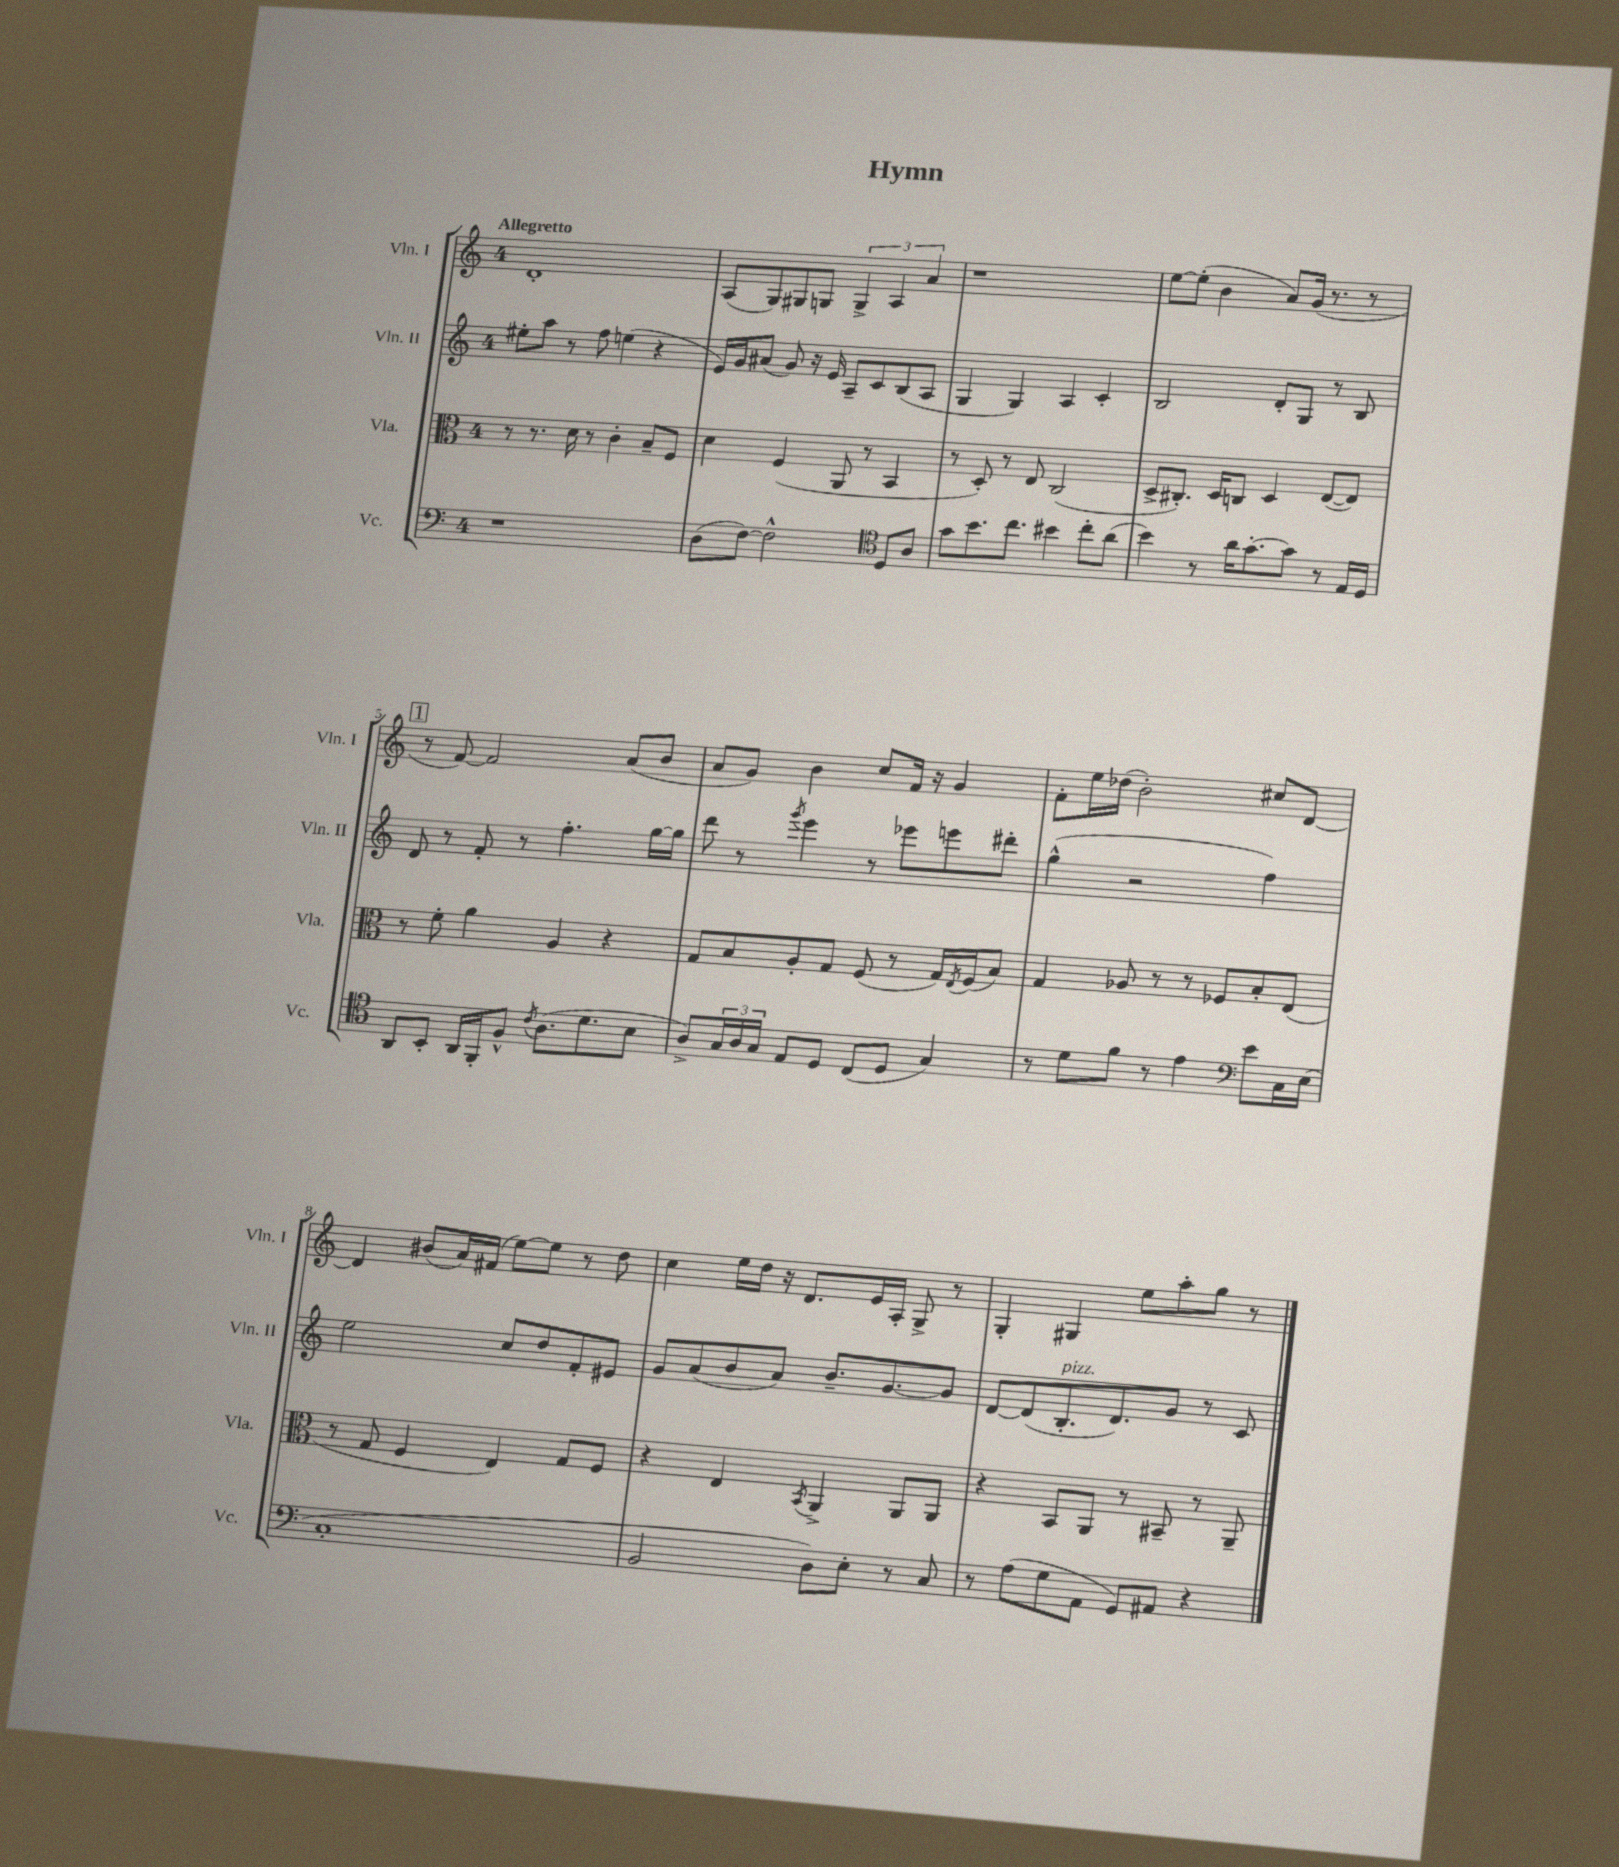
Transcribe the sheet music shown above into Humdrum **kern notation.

**kern	**kern	**kern	**kern
*staff4	*staff3	*staff2	*staff1
*clefF4	*clefC3	*clefG2	*clefG2
*k[]	*k[]	*k[]	*k[]
*M4/4	*M4/4	*M4/4	*M4/4
1r	8r	8ee#'	1d'
.	8.r	8aa	.
.	.	8r	.
.	16d	.	.
.	8r	8ff	.
.	4c'	(4ee	.
.	8B~	4r	.
.	8F	.	.
=	=	=	=
(8D	4d	16e)	(8A
.	.	16g	.
[8F)	.	(8a#	8G)
2F^^]	(4F	8g)	8G#
.	.	16r	8G
.	.	16e	.
.	8AA	8A~	6G^
.	8r	8c	.
.	.	.	6A
*clefC4	*	*	*
8D	4BB	(8B	.
.	.	.	6a
8A	.	8A	.
=	=	=	=
8g	8r	4G	1r
8.b	8D')	.	.
.	8r	4G)	.
8.cc	.	.	.
.	8E	.	.
4b#	(2C	4A	.
8cc'	.	4c'	.
(8a	.	.	.
=	=	=	=
4b)	8D^	2B	[8ee
.	8.C#')	.	(8ee']
8r	.	.	4b
.	16D	.	.
16a	8C	.	.
[8.g'	.	.	.
.	4D	8d'	8a)
8g]	.	8G	(16g
.	.	.	8.r
8r	([8E	8r	.
16E	8E])	8B	8r
16D	.	.	.
=	=	=	=
8AA	8r	8d	8r
8BB'	8f'	8r	[8f)
16AA	4a	8f'	2f]
16FF'	.	.	.
8F^^	.	8r	.
8qc	.	.	.
(8.A	4A	4.ff'	.
8.d	.	.	.
.	4r	.	(8a
8B	.	[16gg	8b
.	.	16gg]	.
=	=	=	=
8A^)	8G	8ddd	8a
24G	8B	8r	8g)
24A	.	.	.
24G	.	.	.
.	.	8qggg	.
8E	8A'	4eee	4b
8D	8G	.	.
(8C	(8F	8r	8cc
8D	8r	8eee-	16f
.	.	.	16r
4G)	16G)	8eee	4g
.	8qE	.	.
.	(16F	.	.
.	8B)	8ddd#'	.
=	=	=	=
8r	4G	(4gg^^	8f'
8d	.	.	16ee
.	.	.	(16dd-
8f	8A-	2r	2b')
8r	8r	.	.
4e	8r	.	.
.	8F-	.	.
*clefF4	*	*	*
8e	8B'	4ff)	8cc#
16C	(8E	.	[8d
(16E	.	.	.
=	=	=	=
1C'	8r	2ee	4d]
.	8G	.	.
.	4F	.	(8b#
.	.	.	16a)
.	.	.	(16f#
.	4E)	8cc	[8ee)
.	.	8dd	8ee]
.	8G	8f'	8r
.	8F	8e#	8dd
=	=	=	=
2BB	4r	8g	4cc
.	.	(8a	.
.	4E	8b	16ee
.	.	.	16dd
.	.	8a)	16r
.	.	.	8.d
.	8qBB	.	.
8D)	4AA^	8.b~	.
8E'	.	.	16e
.	.	[8.g	16A'
8r	8AA	.	8G^
8C	8AA	8g]	8r
=	=	=	=
8r	4r	[8d	4G'
(8A	.	(8d]	.
8G	8BB	8.B'	4G#
8AA	8AA	.	.
.	.	8.d)	.
8GG)	8r	.	8ee
8AA#	8BB#~	8g	8aa'
4r	8r	8r	8gg
.	8AA~	8c	8r
==	==	==	==
*-	*-	*-	*-
